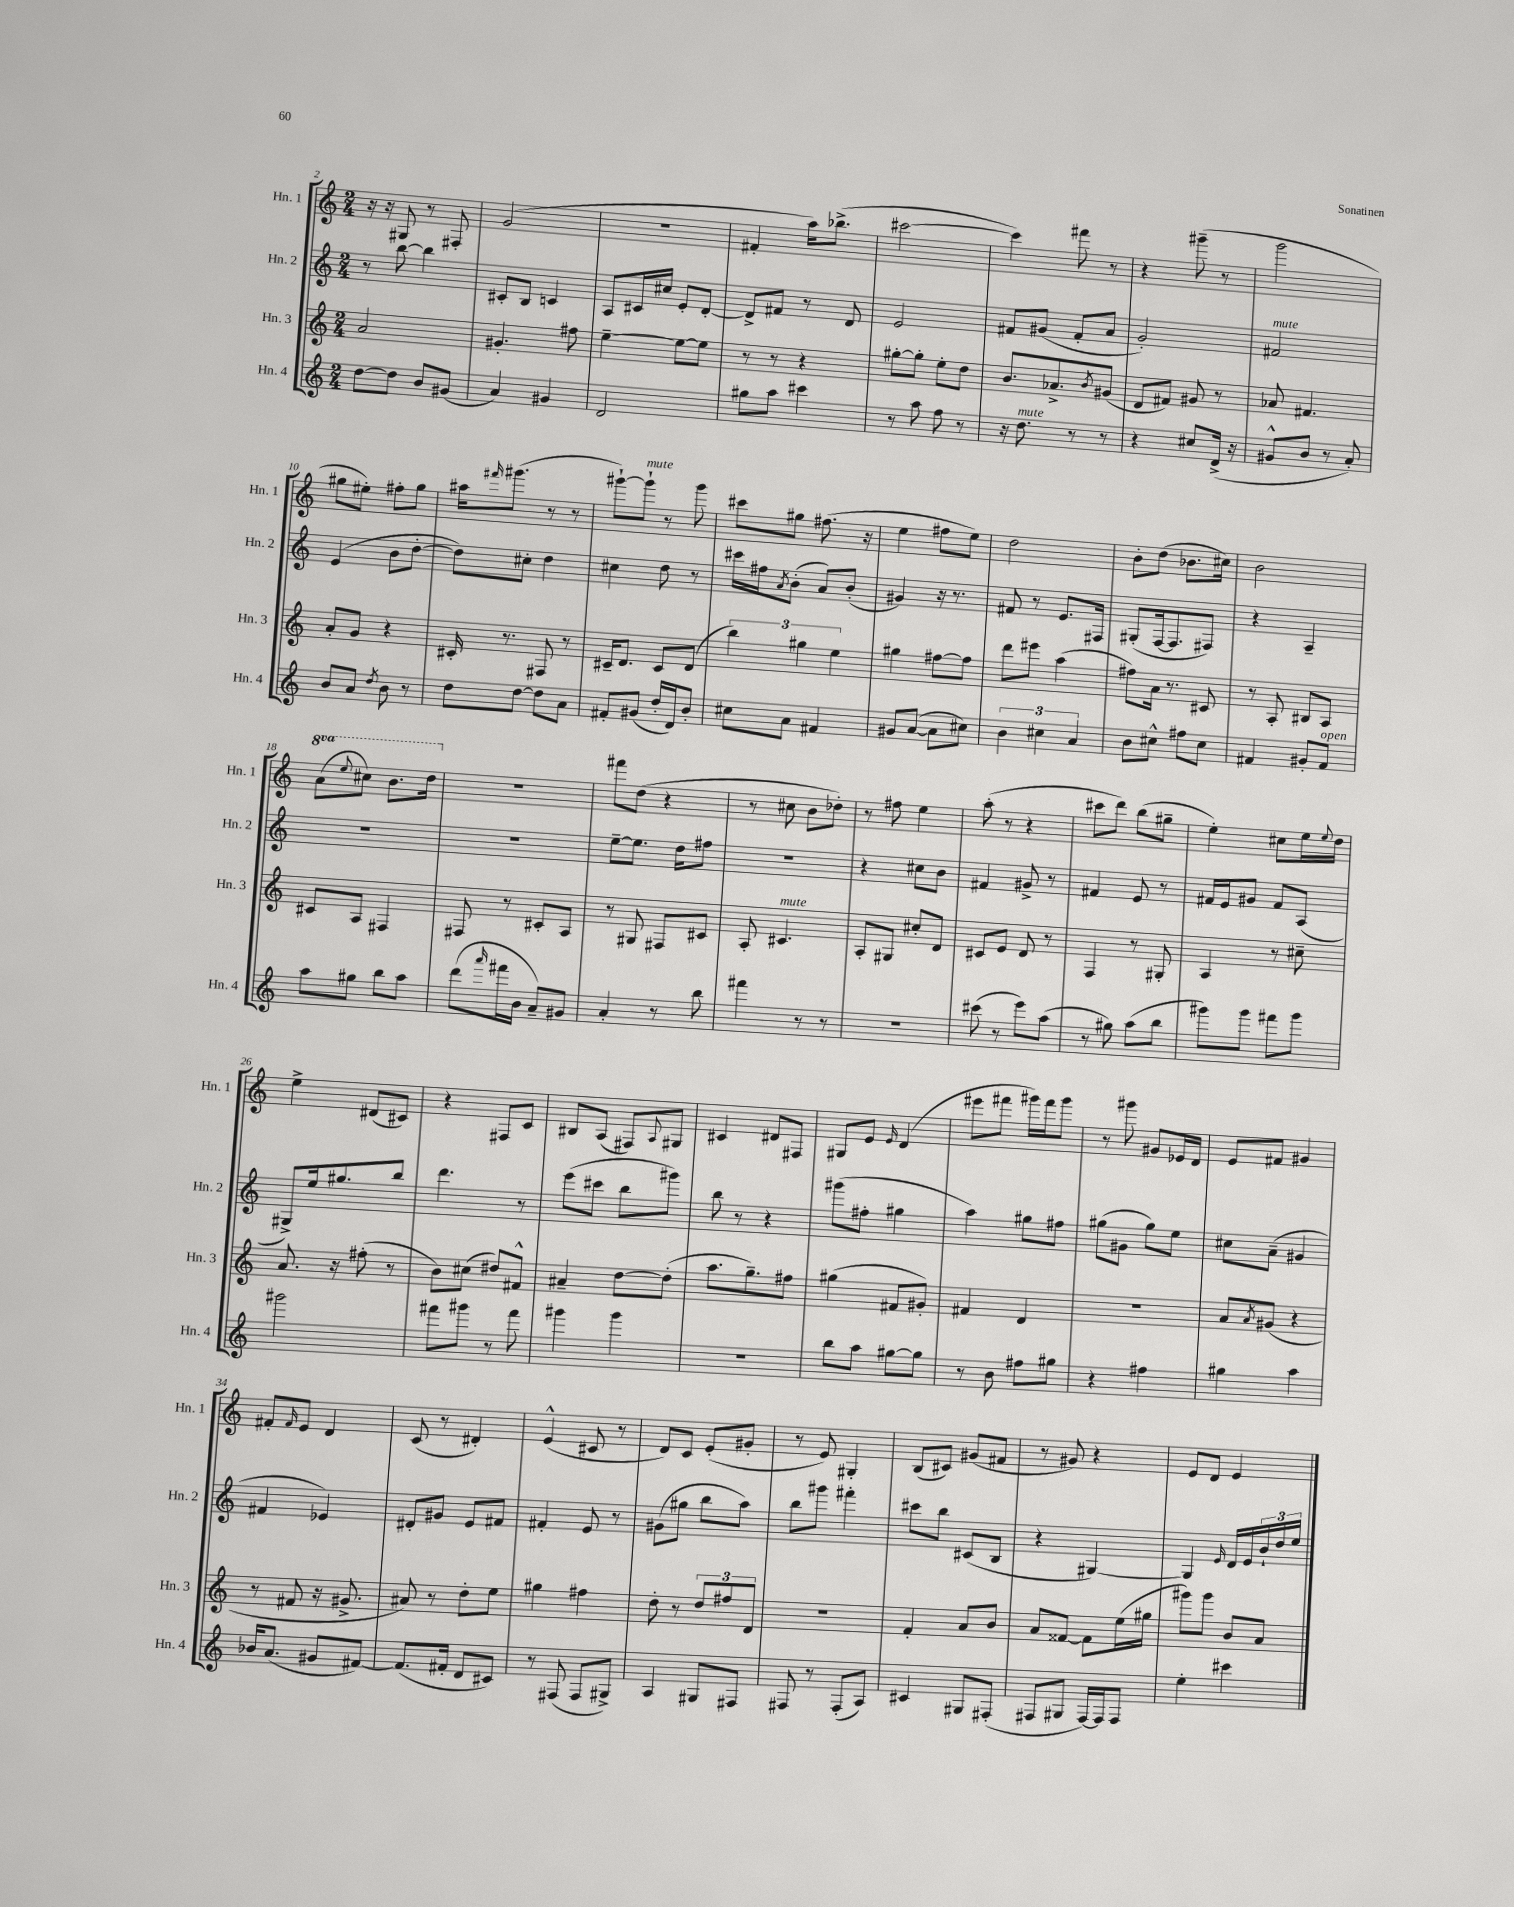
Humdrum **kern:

**kern	**kern	**kern	**kern
*staff4	*staff3	*staff2	*staff1
*clefG2	*clefG2	*clefG2	*clefG2
*k[]	*k[]	*k[]	*k[]
*M2/4	*M2/4	*M2/4	*M2/4
[8dd\L	2a/	8r	16r
.	.	.	16r
8dd\]J	.	[8bb\	8G#/
8b/L	.	4bb\]	8r
(8g#/J	.	.	8F#'/
=	=	=	=
4a/)	4.g#'/	8c#'/L	(2g/
.	.	8B/J	.
4g#/	.	4c/	.
.	8ff#\	.	.
=	=	=	=
2d/	[4ee~\	8A/L	2r
.	.	16c#/L	.
.	.	16cc#/JJ	.
.	8ee\_L	8e'/L	.
.	8ee\]J	[8d'/J	.
=	=	=	=
8gg#\L	8r	8d^/]L	4f#'/
8aa\J	8r	8f#/J	.
4ccc#\	4r	8r	16aa\LK)
.	.	.	(8.bb-^\J
.	.	8d/	.
=	=	=	=
8r	[8gg#'\L	2e/	[2ccc#\
8aa\	8gg#'\]J	.	.
8ff\	8ee'\L	.	.
8r	8dd\J	.	.
=	=	=	=
16r	8.b/L	8f#/L	4ccc#\])
8.dd\	.	.	.
.	.	(8g#/J	.
.	8.a-^/	.	.
8r	.	8f#'/L	8fff#\
.	8qb/	.	.
8r	(8g#/J	8a/J	8r
=	=	=	=
4r	8d/L	2g'/)	4r
.	8f#/J)	.	.
8cc#/L	8g#/	.	(8ggg#~\
(16d^/Jk	8r	.	8r
16r	.	.	.
=	=	=	=
8g#^^/L	8a-/	2f#/	2ggg\
8b/J	4.f#/	.	.
8r	.	.	.
8a'/)	.	.	.
=	=	=	=
8b/L	8a'/L	(4e/	8gg#\L
8a/J	8g/J	.	8ee#'\J)
8qdd/	.	.	.
8b\	4r	8b\L	8ff#'\L
8r	.	[8dd'\J	8gg#\J
=	=	=	=
8dd\L	16c#'/	8dd\]L)	16aa#\LK
.	.	.	16qqfff#/
.	8.r	.	(8.ggg#\J
[8dd\J	.	8cc#'\J	.
8dd\]L	8F#/	4dd\	8r
8a\J	8r	.	8r
=	=	=	=
8f#'/L	16c#~/LK	4cc#\	[8ggg#`\L)
.	8.d/J	.	.
(8g#/J	.	.	8ggg#`\]J
16dd'/LL	8c#/L	8dd\	8r
16d/J)	.	.	.
8b'/J	(8d/J	8r	8ggg#\
=	=	=	=
8cc#\L	6bb\)	16ccc#\LL	8ccc#\L
.	.	16ff#\J	.
.	.	8qa/	.
8a\J	.	(8b'\J	8gg#\J
.	6gg#\	.	.
4f#/	.	8a/L)	(8.ff#\
.	6ee\	.	.
.	.	(8b'/J	.
.	.	.	16r
=	=	=	=
8g#/L	4gg#\	4g#/)	4ee\
([8a/J	.	.	.
8a\]L	[8ff#\L	16r	8ff#\L
.	.	8.r	.
8cc#\J)	8ff#\]J	.	8ee\J)
=	=	=	=
6b\	8ddd\L	8f#/	2dd\
.	8eee#\J	8r	.
6cc#\	.	.	.
.	(4aa\	8.e/L	.
6a/	.	.	.
.	.	16F#/Jk	.
=	=	=	=
8b\L	8ff#\L)	(8G#'/L	8b'\L
8cc#^^\J	16a\Jk	[16F/k	(8dd\J
.	8.r	8.F/]	.
8ff#\L	.	.	8.b-\L
8cc#\J	8c#/	8F#/J)	.
.	.	.	16cc#\Jk)
=	=	=	=
4f#/	8r	4r	2b\
.	8A'/	.	.
8g#'/L	8B#/L	4A~/	.
8f#/J	8A/J	.	.
=	=	=	=
8aa\L	8c#/L	2r	(8aa\L
.	.	.	8qqeee/
8gg#\J	8A/J	.	8ccc#\J)
8bb\L	4F#/	.	8.bb\L
8aa\J	.	.	.
.	.	.	16ddd\Jk
=	=	=	=
(8ddd\L	8F#/	2r	2r
16qqaaa/	.	.	.
16fff#\L	8r	.	.
16b\JJ	.	.	.
8a~/L)	8c#'/L	.	.
8g#/J	8A/J	.	.
=	=	=	=
4a'/	8r	[8ee~\L	8fff#\L
.	8G#/	8.ee\]J	(8dd\J
8r	8F#/L	.	4r
.	.	16dd\LK	.
8bb\	8c#/J	8ff#\J	.
=	=	=	=
4fff#\	8A'/	2r	8r
.	4.c#/	.	8cc#\
8r	.	.	8b\L
8r	.	.	8dd-'\J)
=	=	=	=
2r	8A'/L	4r	8r
.	8G#/J	.	8ff#\
.	8cc#'/L	8cc#\L	4ee\
.	8d/J	8b\J	.
=	=	=	=
(8ccc#\	8c#/L	4f#/	(8aa'\
8r	8e/J	.	8r
8eee\L)	8d/	8g#^/	4r
(8aa\J	8r	8r	.
=	=	=	=
8r	4F/	4f#/	8ccc#\L
8gg#\)	.	.	8ddd\J)
(8aa\L	8r	8e/	(8bb\L
8bb\J	8G#'/	8r	8gg#~\J
=	=	=	=
8ggg#\L)	4A/	16f#/LL	4ee'\)
.	.	16e/J	.
8ggg#\J	.	8g#/J	.
8fff#\L	8r	8f#/L	8cc#\L
8ggg#\J	8cc#~\	(8A/J	16ee\L
.	.	.	8qqee/
.	.	.	16dd\JJ
=	=	=	=
2ggg#\	8.a/	8G#^/L)	4ee^\
.	.	16ee/k	.
.	16r	8.gg#/	.
.	(8ff#'\	.	(8d#/L
.	8r	8bb/J	8c#/J)
=	=	=	=
8fff#\L	8b\L)	4.ddd\	4r
8ggg#\J	(8cc#\J	.	.
8r	8dd#/L)	.	8F#/L
8fff#\	8f#^^/J	8r	8c/J
=	=	=	=
4ggg#\	4a#~/	(8eee\L	8B#/L
.	.	8ccc#\J	(8A/J
4ggg#\	[8dd\L	8bb\L	8F#/L)
.	.	.	8qqA/
.	(8dd'\]J	8ggg#\J)	8G#/J
=	=	=	=
2r	8.aa\L	8bb\	4c#/
.	.	8r	.
.	8.gg~\)	.	.
.	.	4r	8d#/L
.	8ff#\J	.	8F#/J
=	=	=	=
8bb\L	(4gg#\	(8ggg#\L	8G#/L
8aa\J	.	8ff#'\J	8e/J
.	.	.	16qqe/
[8gg#\L	8f#/L	4gg#\	(4d/
8gg#\]J	8g#'/J)	.	.
=	=	=	=
8r	4f#/	4aa\)	8eee#\L
8b\	.	.	8fff#\J
8ff#\L	4d/	8gg#\L	16ggg#\LL)
.	.	.	16fff#\J
8gg#\J	.	8ff#\J	8ggg#\J
=	=	=	=
4r	2r	(8gg#\L	8r
.	.	8g#\J	8ggg#\
4ff#\	.	8gg#\L)	8g#/L
.	.	8ee\J	16e-/L
.	.	.	16d/JJ
=	=	=	=
4gg#\	8a/L	8cc#\L	8e/L
.	8qa/	.	.
.	(8g#/J	(8a~\J	8f#/J
4aa\	4r	4g#/	4g#/
=	=	=	=
16b-/LK	8r	4f#/	8f#'/L
(8.a/J	.	.	.
.	.	.	16qqf#/
.	8f#/	.	8e/J
8g#/L	16r	4e-/)	4d/
.	8.g#^/	.	.
[8f#/J)	.	.	.
=	=	=	=
(8.f#/]L	8a#/)	8d#'/L	(8c/
.	8r	8g#/J	8r
16f#'/Jk	.	.	.
8d/L	8dd'\L	8e/L	4d#'/)
8c#/J)	8ee\J	8f#/J	.
=	=	=	=
8r	4gg#\	4f#'/	(4e^^/
(8F#/	.	.	.
8F#/L	4ff#\	8e/	8c#/
8G#^/J)	.	8r	8r
=	=	=	=
4A/	8dd'\	(8g#\L	8d/L)
.	8r	8gg#\J	8c/J
8G#/L	12dd/L	8bb\L	(8e'/L
.	12ff#/	.	.
8F#/J	.	8aa\J)	8g#'/J
.	12d/J	.	.
=	=	=	=
8F#/	2r	8bb\L	8r
8r	.	8ggg#\J	8e/)
(8F#'/L	.	4fff#'\	4G#'/
8A/J)	.	.	.
=	=	=	=
4c#/	4f'/	8ccc#\L	(8B/L
.	.	8bb\J	8c#/J)
8G#/L	8a/L	(8c#/L	(8g#/L
(8F#'/J	8b/J	8B/J	8f#/J
=	=	=	=
8F#/L	8a/L	4r	8r
8G#/J	[8f##/J	.	8g#/)
[16F#/LL)	8f##\]L	[4G#/)	4r
16F#/]J	.	.	.
8F#/J	(16ee\L	.	.
.	16gg#\JJ	.	.
=	=	=	=
4ee'\	8ggg#\L)	4G#/]	8e/L
.	8ggg#\J	.	8d/J
.	.	16qqe/	.
4ccc#\	8b/L	16d/LL	4e/
.	.	16e/	.
.	8a/J	24b`/	.
.	.	24dd/	.
.	.	24ee/JJ	.
==	==	==	==
*-	*-	*-	*-
